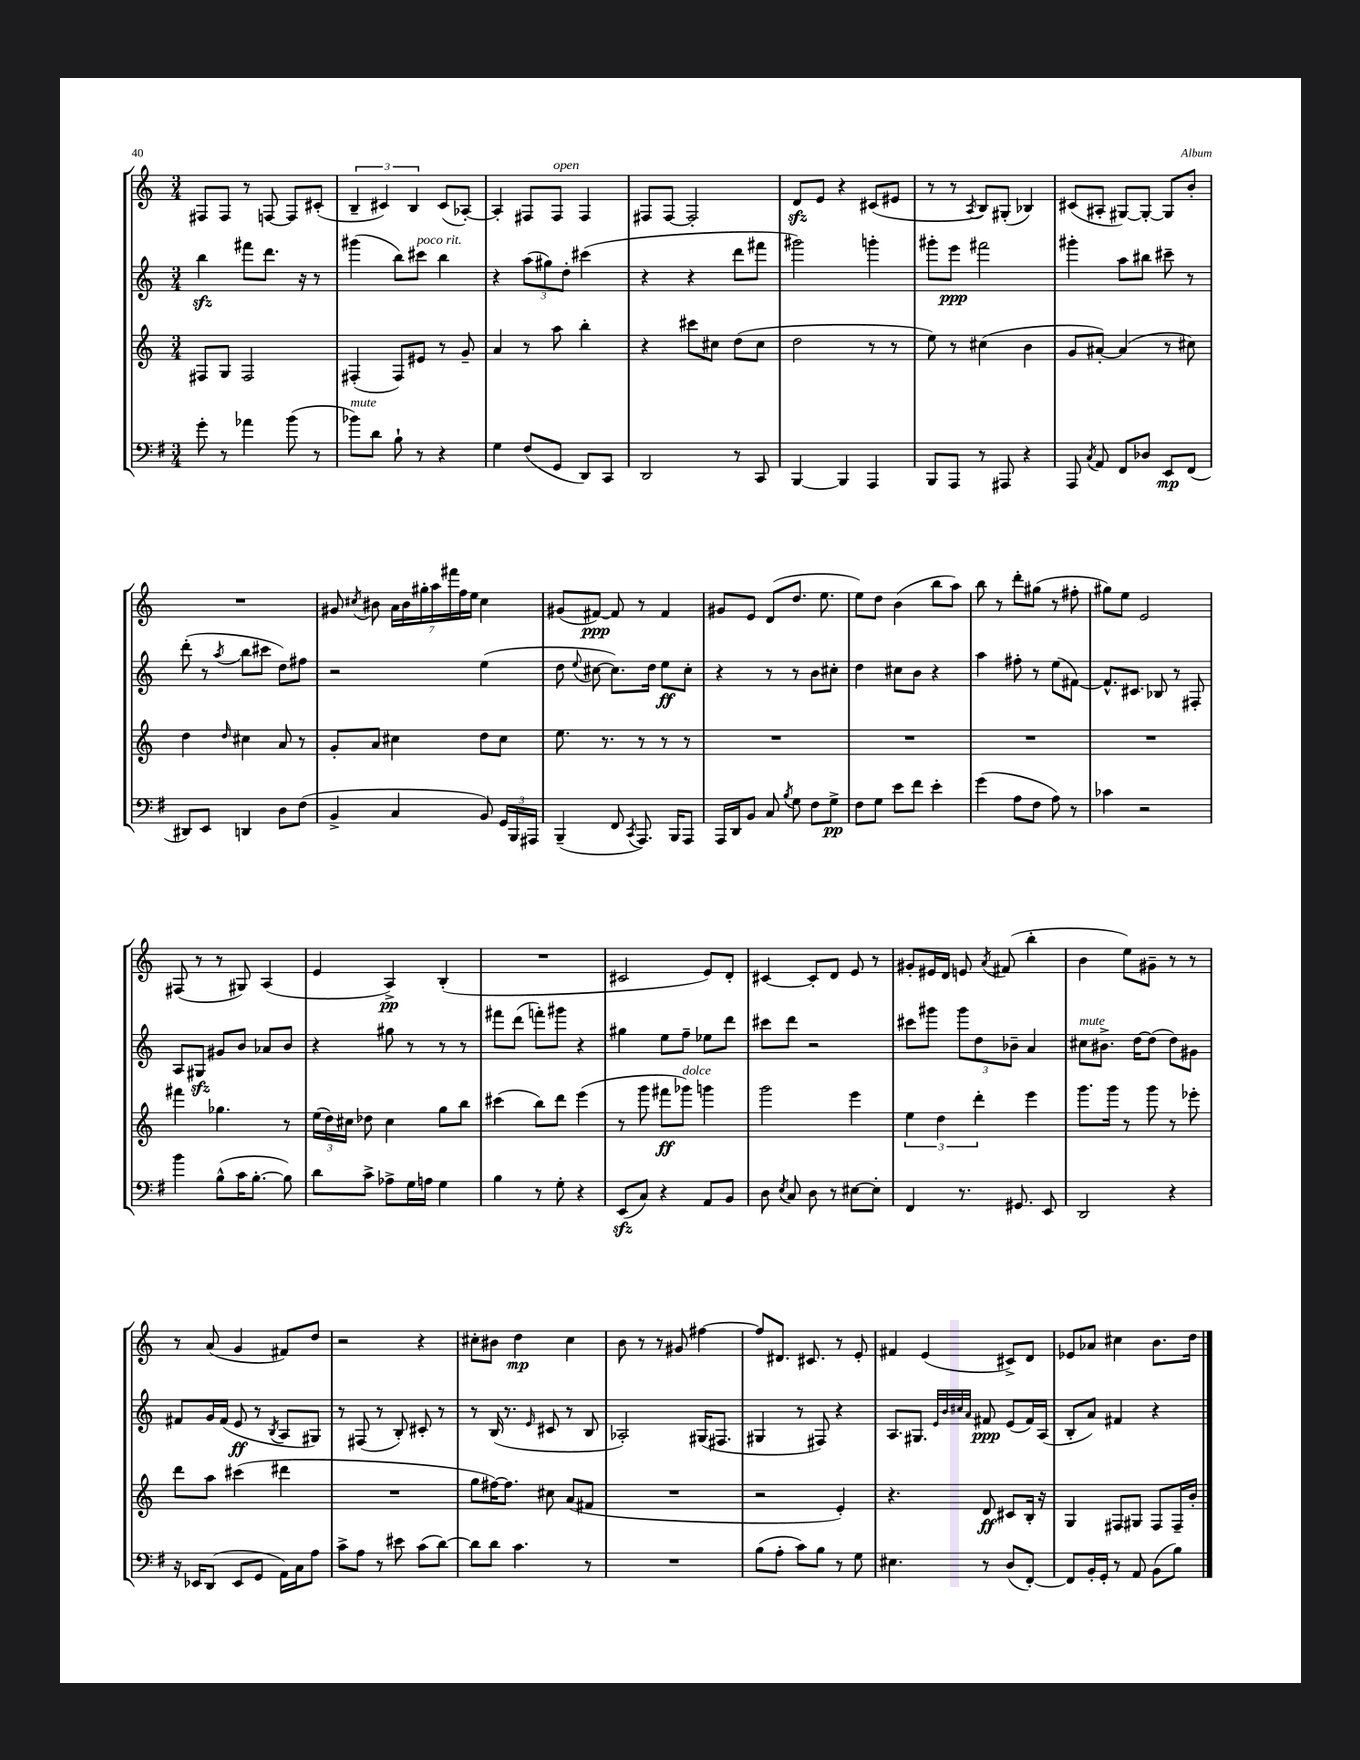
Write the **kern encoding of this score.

**kern	**kern	**kern	**kern
*staff4	*staff3	*staff2	*staff1
*clefF4	*clefG2	*clefG2	*clefG2
*k[f#]	*k[]	*k[]	*k[]
*M3/4	*M3/4	*M3/4	*M3/4
8g'	8F#	4bb	8F#
8r	8G	.	8F#
4a-	2F#	8fff#	8r
.	.	8.ddd	[8F
(8b	.	.	8F]
.	.	16r	.
8r	.	8r	(8c#'
=	=	=	=
8b-)	(4F#'	(4ggg#	6B~
8d	.	.	.
.	.	.	6c#)
8B`	8F#)	8bb)	.
.	.	.	6B
8r	8e#	8ccc#	.
4r	8r	4bb	(8c#
.	8g~	.	[8A-')
=	=	=	=
4G	4a	4r	4A-']
(8F#	8r	(12aa	8F#
.	.	12gg#)	.
8GG	8aa	.	8F#
.	.	12dd'	.
8DD)	4bb'	(4ccc#	4F#
8CC	.	.	.
=	=	=	=
2DD	4r	4r	8F#
.	.	.	[8F#
.	8ccc#	4r	2F#']
.	8cc#	.	.
8r	(8dd	8ddd	.
8CC	8cc#	8fff#	.
=	=	=	=
[4BBB	2dd	2ggg#)	8d
.	.	.	8e
4BBB]	.	.	4r
4AAA	8r	4ggg'	(8c#
.	8r	.	8e#
=	=	=	=
8BBB	8ee)	8ggg#'	8r
8AAA	8r	8eee	8r
.	.	.	8qA
8r	(4cc#	2fff#	8B)
8AAA#	.	.	(8G#'
4r	4b	.	4B-)
=	=	=	=
8AAA	8g	4ggg#'	(8c#
8qC	.	.	.
8AA	[8a#')	.	8A#'
8FF#	(4a#]	8aa	[8G#)
8D-	.	8bb#	8G#'_
8EE	8r	8ccc#~	8G#]
(8FF#	8cc#)	8r	8b'
=	=	=	=
8DD#)	4dd	(8ddd'	2.r
8EE	.	8r	.
.	16qqdd	8qaa	.
4DD	4cc#	8bb	.
.	.	8ccc#	.
8D	8a	8dd)	.
(8F#	8r	8ff#	.
=	=	=	=
4BB^	8g'	2r	8g#
.	.	.	8qcc#
.	8a	.	8b#
4C	4cc#	.	28a
.	.	.	28b#
.	.	.	28gg#'
.	.	.	28aa
.	.	.	28fff#
.	.	.	28ff
.	.	.	28ee
8BB)	8dd	(4ee	4cc#
24GG	8cc#	.	.
24BBB	.	.	.
24AAA#	.	.	.
=	=	=	=
(4BBB~	8.ee	8dd	(8g#
.	.	8qqee	.
.	.	[8cc#	[8f#)
.	8.r	.	.
8FF#	.	8.cc#])	8f#]
8qCC	.	.	.
8.AAA)	8r	.	8r
.	.	16dd	.
.	8r	8ee	4f#
16BBB	.	.	.
8AAA	8r	8cc#'	.
=	=	=	=
16AAA	2.r	4r	8g#
16DD	.	.	.
8BB	.	.	8e
8C	.	8r	(8d
8qB	.	.	.
8G	.	8r	8.dd
8F#	.	8b	.
.	.	.	8.ee
8G^	.	8cc#'	.
=	=	=	=
8F#	2.r	4dd	8ee)
8G	.	.	8dd
8e	.	8cc#	(4b
8f#	.	8b	.
4e'	.	4r	8bb
.	.	.	8aa)
=	=	=	=
(4g	2.r	4aa	8bb
.	.	.	8r
8A	.	8ff#'	8ddd'
8F#	.	8r	(8gg#
8A)	.	(8ee	8r
8r	.	[8f#)	8ff#'
=	=	=	=
4c-	2.r	8.f#^^]	8gg#)
.	.	.	8ee
.	.	8.c#	.
2r	.	.	2e
.	.	8B-	.
.	.	8r	.
.	.	8F#'	.
=	=	=	=
4b	4fff#	8A	(8F#
.	.	8G#	8r
(8B^^	4.gg-	8g#	8r
16c	.	8b	8G#)
[8.B'	.	.	.
.	.	8a-	(4A
8B])	8r	8b	.
=	=	=	=
8d	(24ee	4r	4e
.	24dd)	.	.
.	24cc#	.	.
8c^	8dd-	.	.
8A-^	4cc#	8gg#	4A^)
16G	.	8r	.
16A	.	.	.
4G	8gg	8r	(4B'
.	8bb	8r	.
=	=	=	=
4B	(4ccc#	8fff#	2.r
.	.	(8ddd	.
8r	8bb)	8fff')	.
8G'	8ddd	8ggg#	.
4r	(4eee	4r	.
=	=	=	=
(8EE	8r	4gg#	2c#
8C)	8ggg	.	.
4r	8fff#	8ee	.
.	8ggg-)	8ff~	.
8AA	4ggg	8ee-	8e)
8BB	.	8ddd	8d'
=	=	=	=
8D	2ggg	8ccc#	[4c#
8qE	.	.	.
8C	.	8ddd	.
8D	.	2r	8c#']
8r	.	.	8d
[8E#	4eee	.	8e
8E#']	.	.	8r
=	=	=	=
4FF#	6ee	8ccc#	8g#'
.	.	8ggg#	16e#
.	6dd	.	.
.	.	.	16d
8.r	.	12ggg#	8e
.	6ddd'	12dd	.
.	.	.	8qa
.	.	.	(8f#
.	.	12b-~	.
8.GG#	.	.	.
.	4eee	4a	4bb'
8EE	.	.	.
=	=	=	=
2DD	8.ggg	8cc#	4b
.	.	8.b#^	.
.	16ggg	.	.
.	8r	.	8ee)
.	.	[16dd	.
.	8ggg	(8dd]	8g#~
4r	8r	8dd)	8r
.	8eee-'	8g#	8r
=	=	=	=
16r	8ddd	8f#	8r
16EE-	.	.	.
(8DD	8aa	16g	(8a
.	.	(16f#	.
8EE-	(4ccc#	8e	4g
8GG	.	8r	.
.	.	8qB	.
16AA)	4ddd#	8A	8f#)
16C	.	.	.
8A	.	8G#)	8dd
=	=	=	=
8c^	2.r	8r	2r
8A	.	(8F#	.
8r	.	8r	.
8e#	.	8B')	.
(8c	.	8c#'	4r
[8d)	.	8r	.
=	=	=	=
8d]	8gg	8r	8cc#'
8d	[16ff#)	(16B	8b#
.	8.ff#]	8.r	.
4.c	.	.	4dd
.	.	16qqe	.
.	8cc#	8c#	.
.	(8a	8r	4cc#
8r	8f#	8B	.
=	=	=	=
2.r	2.r	2A-')	8b
.	.	.	8r
.	.	.	8r
.	.	.	8g#
.	.	(16G#	[4ff#
.	.	8.F#	.
=	=	=	=
(8B	2r	4G#	8ff#]
8A'	.	.	8.d#
8c)	.	8r	.
.	.	.	8.c#
8B	.	8F#)	.
8r	4e')	4r	8r
8G	.	.	8e'
=	=	=	=
4.E#	4.r	8.A	4f#
.	.	8.G#	.
.	.	.	(4e
.	.	32qqe	.
.	.	32qqb	.
.	.	32qqcc#	.
.	.	32qqa	.
8r	8d	8f#	.
(8D	8c#	(8e	8c#^)
[8FF#')	16B'	16f#)	8d
.	16r	(16A	.
=	=	=	=
8FF#]	4G	8B'	8e-
16BB'	.	8a)	8a-
16GG'	.	.	.
8r	8F#	4f#	4cc#
8AA	8G#	.	.
(8BB	8F#	4r	8.b
8B)	16F#~	.	.
.	16b'	.	16dd
==	==	==	==
*-	*-	*-	*-
